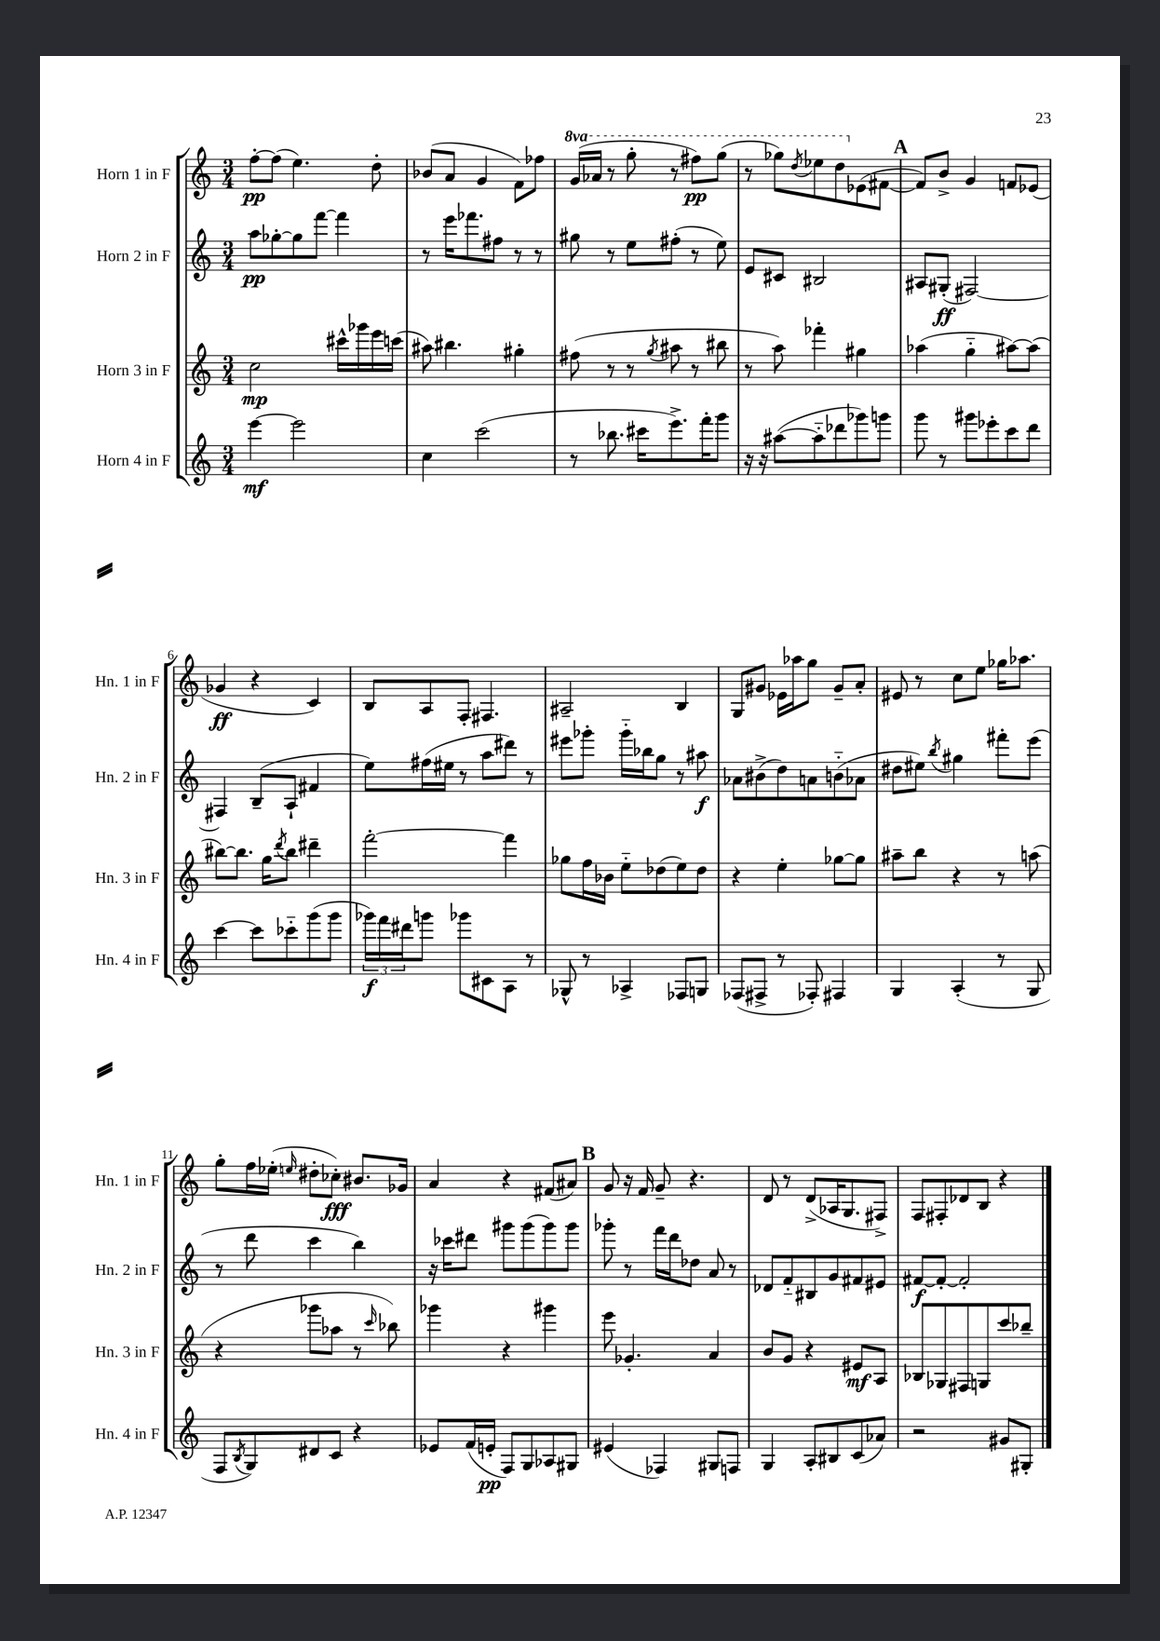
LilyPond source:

<<
\new StaffGroup <<
\new Staff = "s0" \with { instrumentName = "Horn 1 in F" shortInstrumentName = "Hn. 1 in F" } {
    \clef treble \key c \major \numericTimeSignature \time 3/4 \set Staff.ottavationMarkups = #ottavation-simple-ordinals
    f''8~-.\pp f''8( e''4.) d''8-. |
    bes'8( a'8 g'4 f'8) fes''8 |
    \ottava #1 g''16( aes''16 r8 g'''8-. r8 fis'''8\pp) g'''8( |
    r8 ges'''8) \acciaccatura { d'''8 } ees'''8 d'''8 \ottava #0 ees'8( fis'8~ |
    \mark \markup { \bold "A" } fis'8) b'8-> g'4 f'8 ees'8( |
    ges'4\ff r4 c'4) |
    b8 a8 f8-. fis4. |
    ais2-- b4 |
    g8 gis'8 ees'16 aes''16 g''8 gis'8-- a'8-. |
    eis'8 r8 c''8 e''8 ges''16 aes''8. |
    g''8-. f''16 ees''16-.( \grace { e''16 } dis''8-. ces''8-.\fff) bis'8. ges'16 |
    a'4 r4 fis'8( ais'8) |
    \mark \markup { \bold "B" } g'8 r16 f'16 g'8-- r4. |
    d'8 r8 d'8->( aes16 g8. fis8->) |
    f8 fis8-. des'8 b8 r4 \bar "|." |
}
\new Staff = "s1" \with { instrumentName = "Horn 2 in F" shortInstrumentName = "Hn. 2 in F" } {
    \clef treble \key c \major \numericTimeSignature \time 3/4
    a''8\pp ges''8~-. ges''8 f'''8~ f'''4 |
    r8 e'''16 fes'''8. fis''8 r8 r8 |
    gis''8 r8 e''8 fis''8-.( r8 e''8) |
    e'8 cis'8 bis2 |
    \mark \markup { \bold "A" } ais8 gis8-.\ff( fis2~) |
    fis4 b8--( a8-! fis'4 |
    e''8) fis''16( eis''16 r8 a''8 dis'''8) r8 |
    eis'''8 ges'''8-. ges'''16-_ bes''16 g''8 r8 ais''8\f |
    aes'8 bis'8->( d''8) a'8 b'8-_( aes'8 |
    dis''8 eis''8) \acciaccatura { b''8 } gis''4 fis'''8-. e'''8( |
    r8 d'''8 c'''4 b''4) |
    r16 ces'''16 dis'''8 gis'''8 gis'''8( gis'''8) gis'''8 |
    \mark \markup { \bold "B" } ges'''8-. r8 f'''16 d'''16 des''8 a'8 r8 |
    des'8 f'8-_ bis8 g'8 fis'8 eis'8 |
    fis'8~\f fis'8~-. fis'2-. \bar "|." |
}
\new Staff = "s2" \with { instrumentName = "Horn 3 in F" shortInstrumentName = "Hn. 3 in F" } {
    \clef treble \key c \major \numericTimeSignature \time 3/4
    c''2\mp cis'''16-^ ges'''16 e'''16 c'''16( |
    ais''8) bis''4. gis''4-. |
    fis''8( r8 r8 \acciaccatura { g''8 } ais''8 r8 bis''8 |
    r8 a''8) fes'''4-. gis''4 |
    \mark \markup { \bold "A" } aes''4( g''4-_ ais''8~) ais''8( |
    bis''8~) bis''8. g''16 \acciaccatura { d'''8 } bis''8 dis'''4-- |
    f'''2~-. f'''4 |
    ges''8 f''16 bes'16 e''8-_ des''8( e''8) des''8 |
    r4 e''4-. ges''8~ ges''8 |
    ais''8-- b''8 r4 r8 a''8( |
    r4 ges'''8 aes''8 r8 \grace { c'''16 } bes''8) |
    ges'''4 r4 gis'''4 |
    \mark \markup { \bold "B" } e'''8 ges'4.-. a'4 |
    b'8 g'8 r4 eis'8\mf a8 |
    bes8 ges8 fis8 g8 c'''8 bes''8-- \bar "|." |
}
\new Staff = "s3" \with { instrumentName = "Horn 4 in F" shortInstrumentName = "Hn. 4 in F" } {
    \clef treble \key c \major \numericTimeSignature \time 3/4
    e'''4~\mf e'''2 |
    c''4 c'''2( |
    r8 bes''8. cis'''16 e'''8.->) f'''16-. g'''8 |
    r16 r16 ais''8~( ais''8-_ des'''8 ges'''8) g'''8 |
    \mark \markup { \bold "A" } g'''8 r8 gis'''8 ees'''8-. c'''8 d'''8 |
    c'''4~ c'''8 ces'''8-_ g'''8( g'''8 |
    \tuplet 3/2 { ges'''16\f) f'''16 dis'''16 } g'''8 ges'''8 cis'8 a8 r8 |
    ges8-^ r8 aes4-> fes8 g8 |
    fes8( fis8-> r8 fes8-.) fis4 |
    g4 a4-.( r8 g8 |
    f8 \acciaccatura { b8 } g8) dis'8 c'8 r4 |
    ees'8 f'16( e'16-.\pp f8) g8 aes8 gis8 |
    \mark \markup { \bold "B" } eis'4( fes4) gis8 f8 |
    g4 a8-. bis8 c'8( aes'8) |
    r2 gis'8 gis8-. \bar "|." |
}
>>
>>
